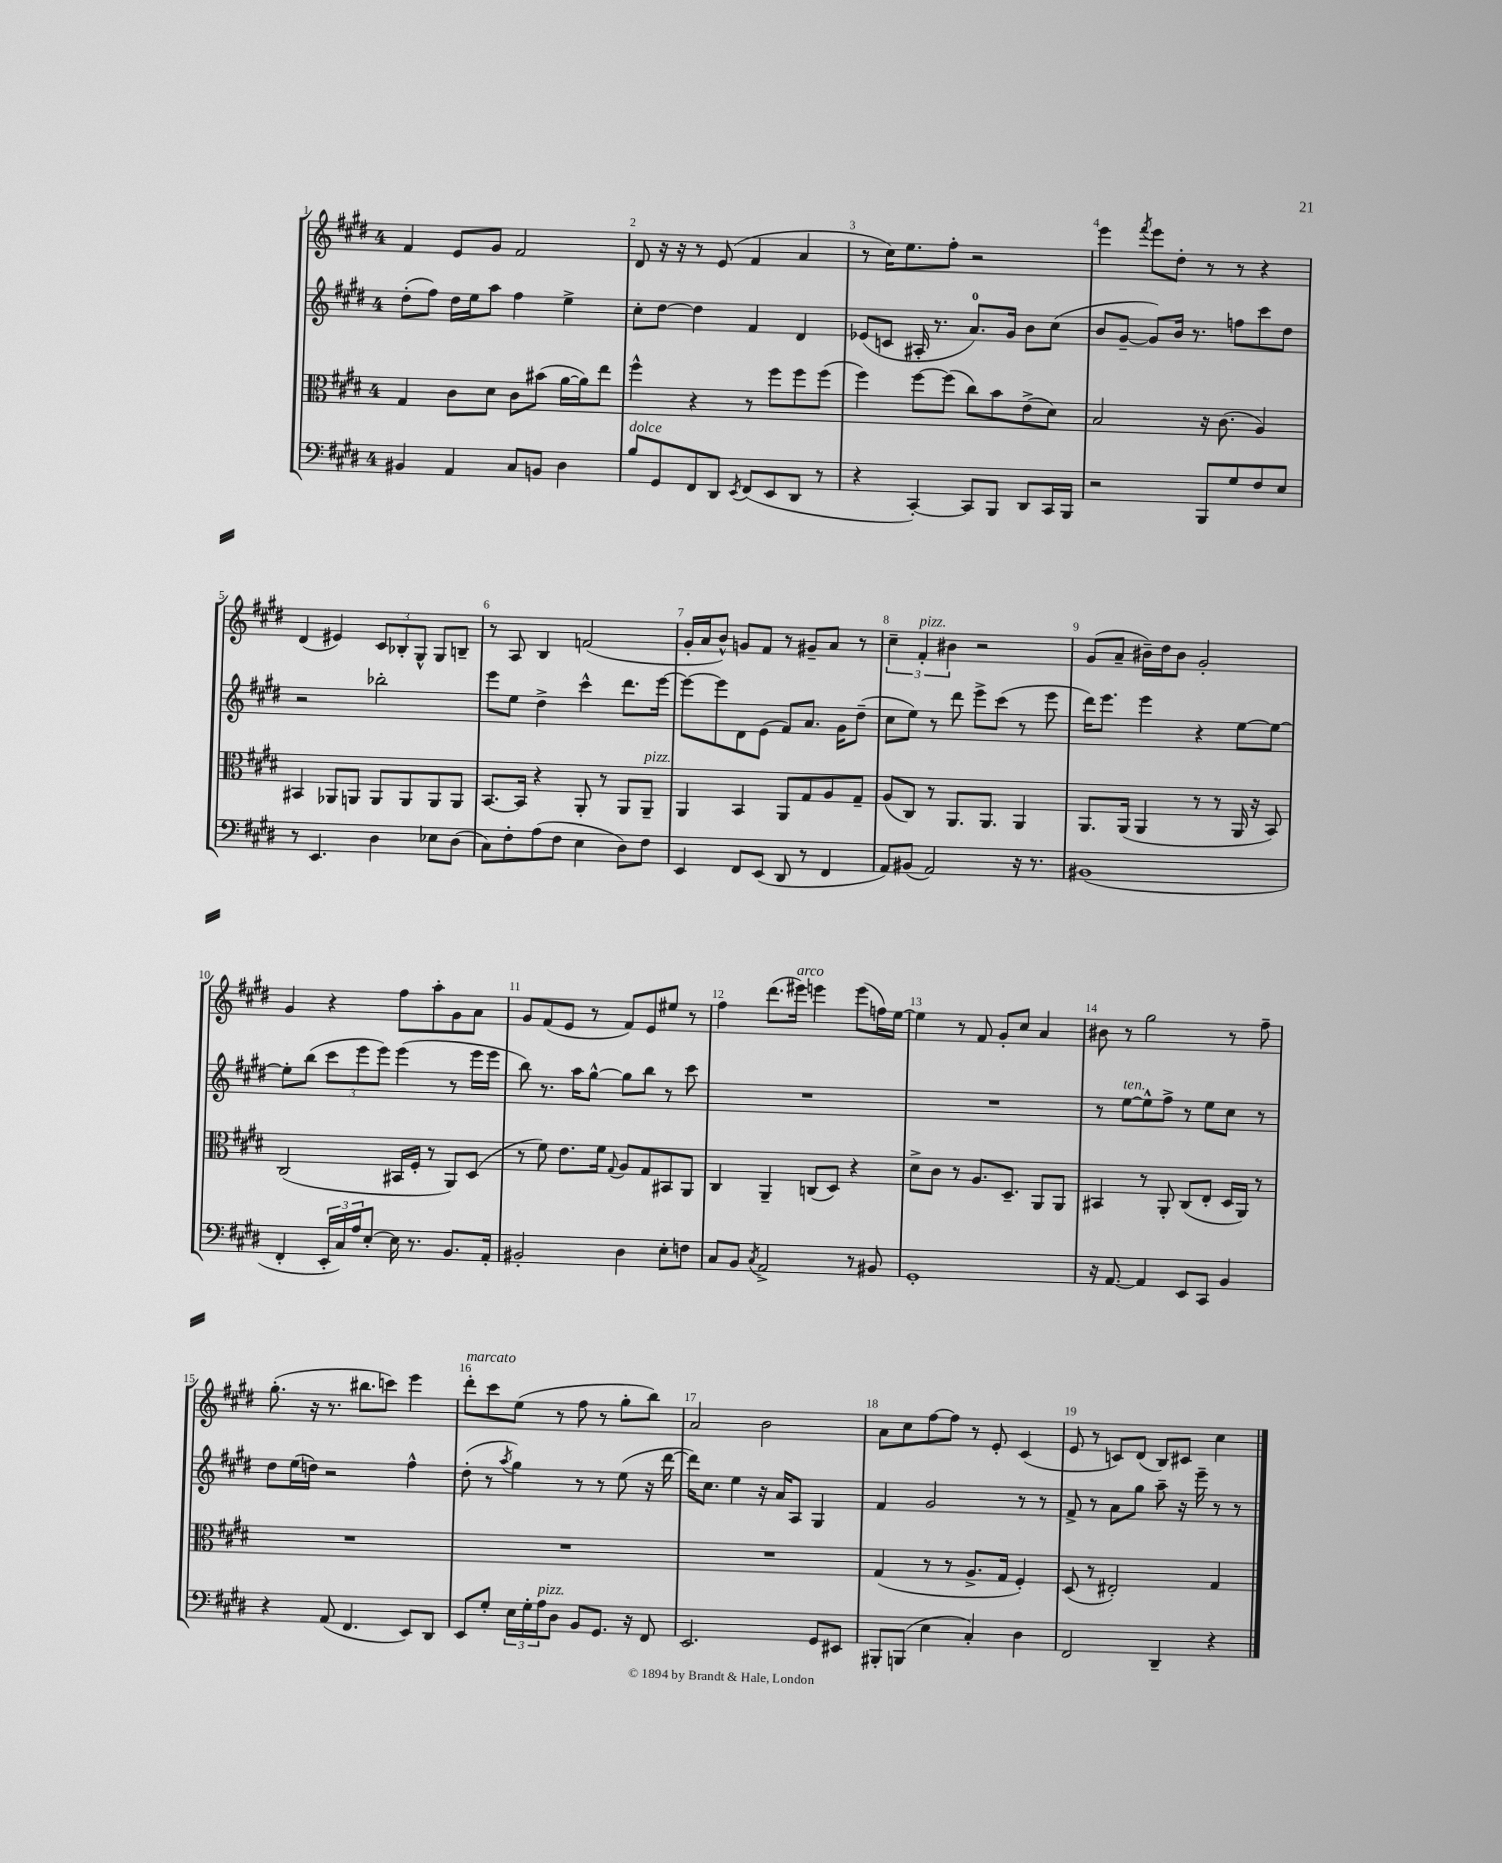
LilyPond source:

<<
\new StaffGroup <<
\new Staff = "s0" {
    \clef treble \key e \major \once \override Staff.TimeSignature.style = #'single-digit \time 4/4
    fis'4 e'8 gis'8 fis'2 |
    dis'8 r16 r16 r8 e'8( fis'4 a'4 |
    r8 cis''16) e''8. fis''8-. r2 |
    e'''4 \acciaccatura { fis'''8 } e'''8 dis''8-. r8 r8 r4 |
    dis'4( eis'4) \tuplet 3/2 { cis'8 bes8-. gis8-^ } gis8 b8-- |
    r8 a8 b4 f'2( |
    gis'16-. a'16 b'8-^) g'8 fis'8 r8 gis'8-- a'8 r8 |
    \tuplet 3/2 { cis''4-- fis'4-.^\markup { \italic "pizz." } bis'4 } r2 |
    gis'8( a'8-- bis'16--) dis''16 bis'8 gis'2-. |
    gis'4 r4 fis''8 a''8-. gis'8 a'8 |
    gis'8 fis'8( e'8 r8 fis'8) e'8 eis''8 r8 |
    fis''4 dis'''8.( eis'''16^\markup { \italic "arco" }) e'''4 e'''8( f''16) e''16~ |
    e''4 r8 fis'8 gis'8-. cis''8 a'4 |
    bis'8 r8 gis''2 r8 fis''8-- |
    gis''8.-.( r16 r8. bis''8. c'''8) e'''4 |
    dis'''8-.^\markup { \italic "marcato" } cis'''8 e''8( r8 fis''8 r8 gis''8-. b''8) |
    a'2 b'2 |
    a'8 cis''8 fis''8~ fis''8 r8 e'8-. cis'4( |
    e'8 r8 c'8) dis'8( b8) cis'8 cis''4 \bar "|." |
}
\new Staff = "s1" {
    \clef treble \key e \major \once \override Staff.TimeSignature.style = #'single-digit \time 4/4
    dis''8-.( fis''8) dis''16 e''16 a''8 fis''4 e''4-> |
    cis''8-. dis''8~ dis''4 fis'4 dis'4 |
    ees'8( c'8 ais16-. r8. a'8.-0) gis'16 b'8 cis''8( |
    b'8 gis'8~-- gis'8) b'16 r8. f''8 cis'''8 dis''8 |
    r2 bes''2-. |
    e'''8 e''8 dis''4-> cis'''4-^ dis'''8. e'''16~ |
    e'''8~ e'''8 dis'8 e'8( fis'8) a'8. gis'16 dis''8--( |
    cis''8 e''8) r8 dis'''8 e'''8-> cis'''8( r8 e'''8 |
    dis'''16) e'''8. e'''4 r4 e''8~ e''8~ |
    e''8-. b''8( \tuplet 3/2 { cis'''8 e'''8 e'''8) } e'''4( r8 e'''16 e'''16 |
    b''8) r8. a''16 gis''8~-^ gis''8 b''8 r8 cis'''8 |
    R1 |
    R1 |
    r8 e''8~^\markup { \italic "ten." } e''8-^ fis''8-> r8 e''8 cis''8 r8 |
    dis''8 e''16( d''16) r2 fis''4-^ |
    dis''8-.( r8 \acciaccatura { a''8 } gis''4) r8 r8 e''8( r16 dis'''16~ |
    dis'''16) cis''8. e''4 r16 a'16 a8 gis4 |
    fis'4 gis'2 r8 r8 |
    fis'8-> r8 a'8 gis''8 a''8-- r16 e'''16-- r8 r8 \bar "|." |
}
\new Staff = "s2" {
    \clef alto \key e \major \once \override Staff.TimeSignature.style = #'single-digit \time 4/4
    gis4 cis'8 dis'8 cis'8 bis'8( a'16~ a'16) e''8 |
    fis''4-^ r4 r8 fis''8 fis''8 fis''8( |
    fis''4) fis''8~ fis''8( cis''8) b'8 e'8->( dis'8) |
    b2 r16 cis'8.( a4) |
    bis,4 aes,8 a,8 a,8 a,8 a,8 a,8 |
    b,8.~ b,16 r4 a,8-. r8 a,8 a,8--^\markup { \italic "pizz." } |
    a,4 b,4 a,8 gis8 a8 gis8-- |
    a8( cis8) r8 a,8. a,8. a,4 |
    a,8. a,16( a,4 r8 r8 a,16 r16 b,8) |
    cis2( bis,16 fis16-. r8 a,8) dis8( |
    r8 fis'8) e'8. fis'16 \appoggiatura { gis8 } a8 gis8 bis,8 a,8 |
    cis4 a,4-- c8( dis8) r4 |
    dis'8-> cis'8 r8 a8. dis8.-- a,8 a,8 |
    bis,4 r8 a,8-. cis8( e8-. dis16 a,16) r8 |
    R1 |
    R1 |
    R1 |
    gis4( r8 r8 a8.-> gis16 fis4-.) |
    dis8( r8 eis2-.) gis4 \bar "|." |
}
\new Staff = "s3" {
    \clef bass \key e \major \once \override Staff.TimeSignature.style = #'single-digit \time 4/4
    bis,4 a,4 cis8 b,8 dis4 |
    b8^\markup { \italic "dolce" } gis,8 fis,8 dis,8 \acciaccatura { e,8 } fis,8( e,8 dis,8 r8 |
    r4 cis,4~-.) cis,8 b,,8 dis,8 cis,16 b,,16 |
    r2 b,,8 gis8 fis8 e8 |
    r8 e,4. dis4 ees8 dis8( |
    cis8) fis8-. a8( fis8 e4 dis8) fis8 |
    e,4 fis,8 e,8( dis,8 r8 fis,4 |
    a,8) bis,8( a,2) r16 r8. |
    bis,1( |
    fis,4-. \tuplet 3/2 { e,16-. cis16) a16 } e8~-. e16 r8. b,8. a,16-. |
    bis,2-. dis4 e8-. f8 |
    cis8 b,8 \acciaccatura { cis8 } a,2-> r8 bis,8 |
    gis,1-. |
    r16 a,8.~ a,4 e,8 cis,8 b,4 |
    r4 a,8( fis,4. e,8) dis,8 |
    e,8 gis8-. \tuplet 3/2 { e16 gis16-. a16^\markup { \italic "pizz." } } dis8 b,8 gis,8. r16 fis,8 |
    e,2. gis,8 eis,8 |
    bis,,8-. b,,8( e4 cis4-.) dis4 |
    fis,2 dis,4-- r4 \bar "|." |
}
>>
>>
\layout { \context { \Score \override BarNumber.break-visibility = ##(#f #t #t) barNumberVisibility = #all-bar-numbers-visible } }
